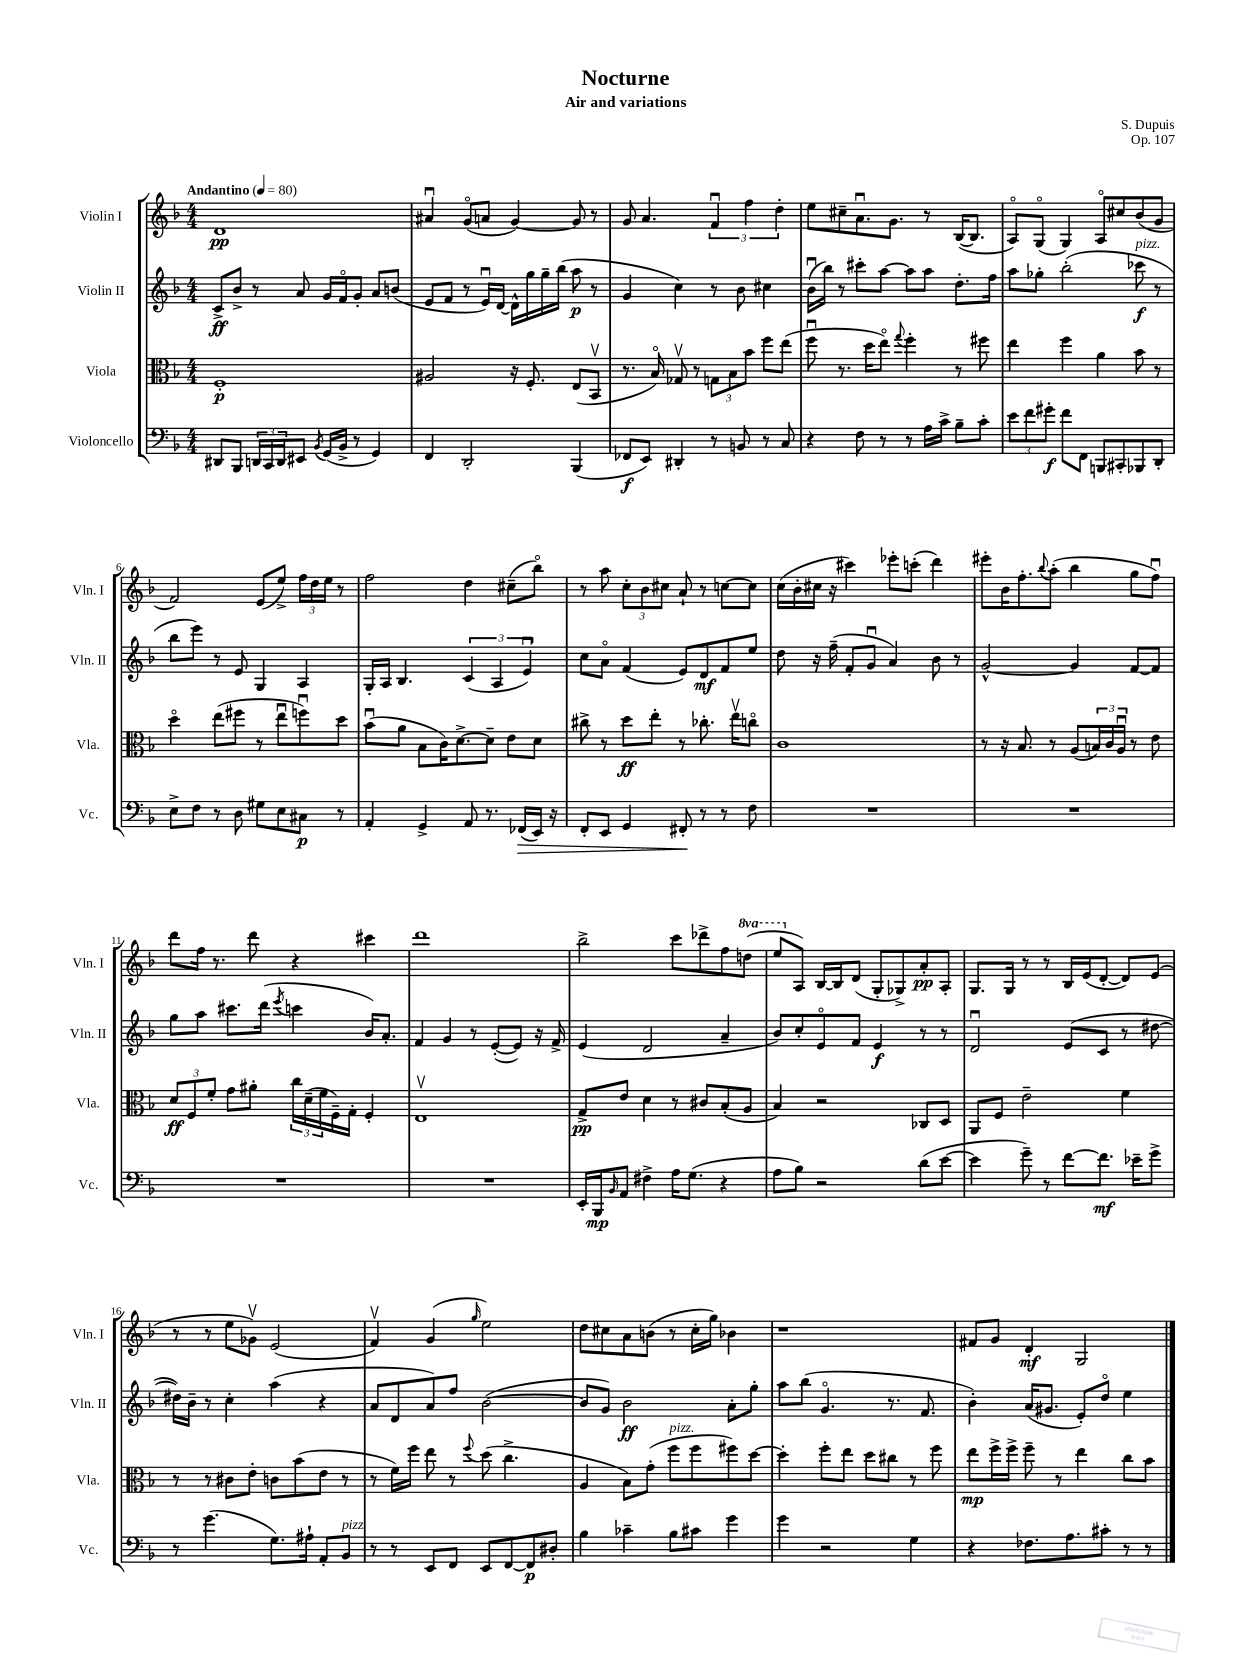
\header { title = "Nocturne" composer = "S. Dupuis" subtitle = "Air and variations" opus = "Op. 107" }
<<
\new StaffGroup <<
\new Staff = "s0" \with { instrumentName = "Violin I" shortInstrumentName = "Vln. I" } {
    \clef treble \key f \major \numericTimeSignature \time 4/4 \set Staff.ottavationMarkups = #ottavation-simple-ordinals \tempo "Andantino" 4 = 80
    d'1\pp |
    ais'4\downbow g'8\flageolet( a'8 g'4~) g'8 r8 |
    g'8 a'4. \tuplet 3/2 { f'4\downbow f''4 d''4-. } |
    e''8 cis''8-- a'8.\downbow g'8. r8 bes16~( bes8. |
    a8\flageolet) g8\flageolet( g4) a8\flageolet cis''8 bes'8( g'8 |
    f'2) e'8( e''8->) \tuplet 3/2 { f''16 d''16 e''16 } r8 |
    f''2 d''4 cis''8--( bes''8\flageolet) |
    r8 a''8 \tuplet 3/2 { c''8-. bes'8 cis''8 } a'8-! r8 c''8~ c''8 |
    c''16( bes'16-. cis''16 r16 cis'''4) ees'''8-. c'''8-.( d'''4) |
    eis'''8-. bes'16 f''8.-. \appoggiatura { bes''8 } a''8-.( bes''4 g''8 f''8\downbow) |
    d'''8 f''16 r8. d'''8 r4 cis'''4 |
    d'''1 |
    bes''2-> c'''8 des'''8-> f''8 \ottava #1 d'''8( |
    e'''8 \ottava #0 a8) bes16~ bes16 d'8( g8-. ges8->) a'8-.\pp a8-. |
    g8. g16 r8 r8 bes16 e'16( d'8~-. d'8) e'8( |
    r8 r8 e''8 ges'8\upbow) e'2( |
    f'4\upbow) g'4( \grace { g''16 } e''2) |
    d''8 cis''8 a'8 b'8( r8 cis''16-. g''16) bes'4 |
    r1 |
    fis'8 g'8 d'4-.\mf g2 \bar "|." |
}
\new Staff = "s1" \with { instrumentName = "Violin II" shortInstrumentName = "Vln. II" } {
    \clef treble \key f \major \numericTimeSignature \time 4/4
    c'8->\ff bes'8-> r8 a'8 g'16 f'16\flageolet g'8-. a'8 b'8( |
    e'8 f'8 r8 e'16\downbow) d'16~ d'16-^ g''16 g''16-- bes''16( a''8\p r8 |
    g'4 c''4) r8 bes'8 cis''4 |
    bes'16\downbow( bes''16) r8 cis'''8-. a''8~ a''8 a''8 d''8.-. f''16 |
    a''8 ges''8-. bes''2-.( ces'''8\f^\markup { \italic "pizz." } r8 |
    bes''8 e'''8) r8 e'8 g4 a4 |
    g16-. a16 bes4. \tuplet 3/2 { c'4( a4 e'4\downbow) } |
    c''8 a'8\flageolet f'4( e'8) d'8\mf f'8 e''8 |
    d''8 r16 f''16--( f'8-. g'8\downbow a'4) bes'8 r8 |
    g'2~-^ g'4 f'8~ f'8 |
    g''8 a''8 cis'''8. d'''16( \acciaccatura { e'''8 } c'''4 bes'16) a'8.-. |
    f'4 g'4 r8 e'8~-.( e'8) r16 f'16-> |
    e'4( d'2 a'4-- |
    bes'8) c''8-. e'8\flageolet f'8 e'4\f r8 r8 |
    d'2\downbow e'8( c'8 r8 dis''8~ |
    dis''16) bes'16-- r8 c''4-. a''4( r4 |
    a'8 d'8 a'8) f''8 bes'2~( |
    bes'8 g'8) bes'2\ff a'8-. g''8-. |
    a''8 bes''8( g'4.\flageolet r8. f'8. |
    bes'4-.) a'16( gis'8. e'8-.) d''8\flageolet e''4 \bar "|." |
}
\new Staff = "s2" \with { instrumentName = "Viola" shortInstrumentName = "Vla." } {
    \clef alto \key f \major \numericTimeSignature \time 4/4
    f1-.\p |
    ais2 r16 f8.-. e8( bes,8\upbow |
    r8. bes16\flageolet) ges8\upbow r8 \tuplet 3/2 { g8 bes8 bes'8 } f''8 e''8( |
    f''8\downbow r8. d''16 e''8\flageolet) \appoggiatura { g''8 } f''4-. r8 fis''8 |
    e''4 f''4 a'4 bes'8 r8 |
    d''4\flageolet e''8( fis''8 r8 e''8\downbow f''8\downbow) d''8 |
    bes'8\downbow( a'8 bes8 c'16) d'8.~-> d'8-- e'8 d'8 |
    cis''8-> r8 d''8\ff e''8-. r8 ces''8.-. e''16\upbow c''8\flageolet |
    c'1 |
    r8 r16 bes8. r8 a8( \tuplet 3/2 { b16) c'16 a16\downbow } r8 e'8 |
    \tuplet 3/2 { d'8\ff f8 f'8-. } g'8 ais'8-. \tuplet 3/2 { c''16 d'16--( f'16 } f16--) g16-. f4-. |
    e1\upbow |
    g8->\pp e'8 d'4 r8 cis'8 bes8-.( a8 |
    bes4) r2 ces8 d8 |
    a,8 f8 e'2-- f'4 |
    r8 r8 cis'8 e'8-. c'8 bes'8( e'8 r8 |
    r8 f'16) f''16 e''8 r8 \appoggiatura { f''8 } d''8( c''4.-> |
    a4 bes8) g'8-.( f''8^\markup { \italic "pizz." } f''8 fis''8) d''8~ |
    d''4-. f''8-. e''8 d''8 cis''8 r8 f''8 |
    e''8\mp f''16-> f''16-> f''8-- r8 e''4 c''8 bes'8 \bar "|." |
}
\new Staff = "s3" \with { instrumentName = "Violoncello" shortInstrumentName = "Vc." } {
    \clef bass \key f \major \numericTimeSignature \time 4/4
    dis,8 bes,,8 \tuplet 3/2 { d,16 c,16 d,16 } eis,8 \acciaccatura { bes,8 } g,16( bes,16-> r8 g,4) |
    f,4 d,2-. bes,,4( |
    fes,8\f e,8) dis,4-. r8 b,8 r8 c8 |
    r4 f8 r8 r8 a16 c'16-> bes8-- c'8-. |
    \tuplet 3/2 { e'8 f'8 gis'8-.\f } f'8 f,8 b,,8 cis,8-. bes,,8 d,8-. |
    e8-> f8 r8 d8 gis8 e8 cis8\p r8 |
    a,4-. g,4-> a,8 r8. fes,16\>( e,16) r16 |
    f,8-. e,8 g,4 fis,8-.\! r8 r8 f8 |
    R1 |
    R1 |
    R1 |
    R1 |
    e,16-. bes,,16\mp \grace { bes,16 } a,8 fis4-> a16 g8.( r4 |
    a8 bes8) r2 d'8( e'8~ |
    e'4 g'8--) r8 f'8~ f'8.\mf ees'16-- g'8-> |
    r8 g'4.( g8.) ais16-! a,8-. bes,8^\markup { \italic "pizz." } |
    r8 r8 e,8 f,8 e,8 f,8~ f,8\p dis8-. |
    bes4 ces'4-- bes8 cis'8 g'4 |
    g'4 r2 g4 |
    r4 fes8. a8. cis'8-. r8 r8 \bar "|." |
}
>>
>>
